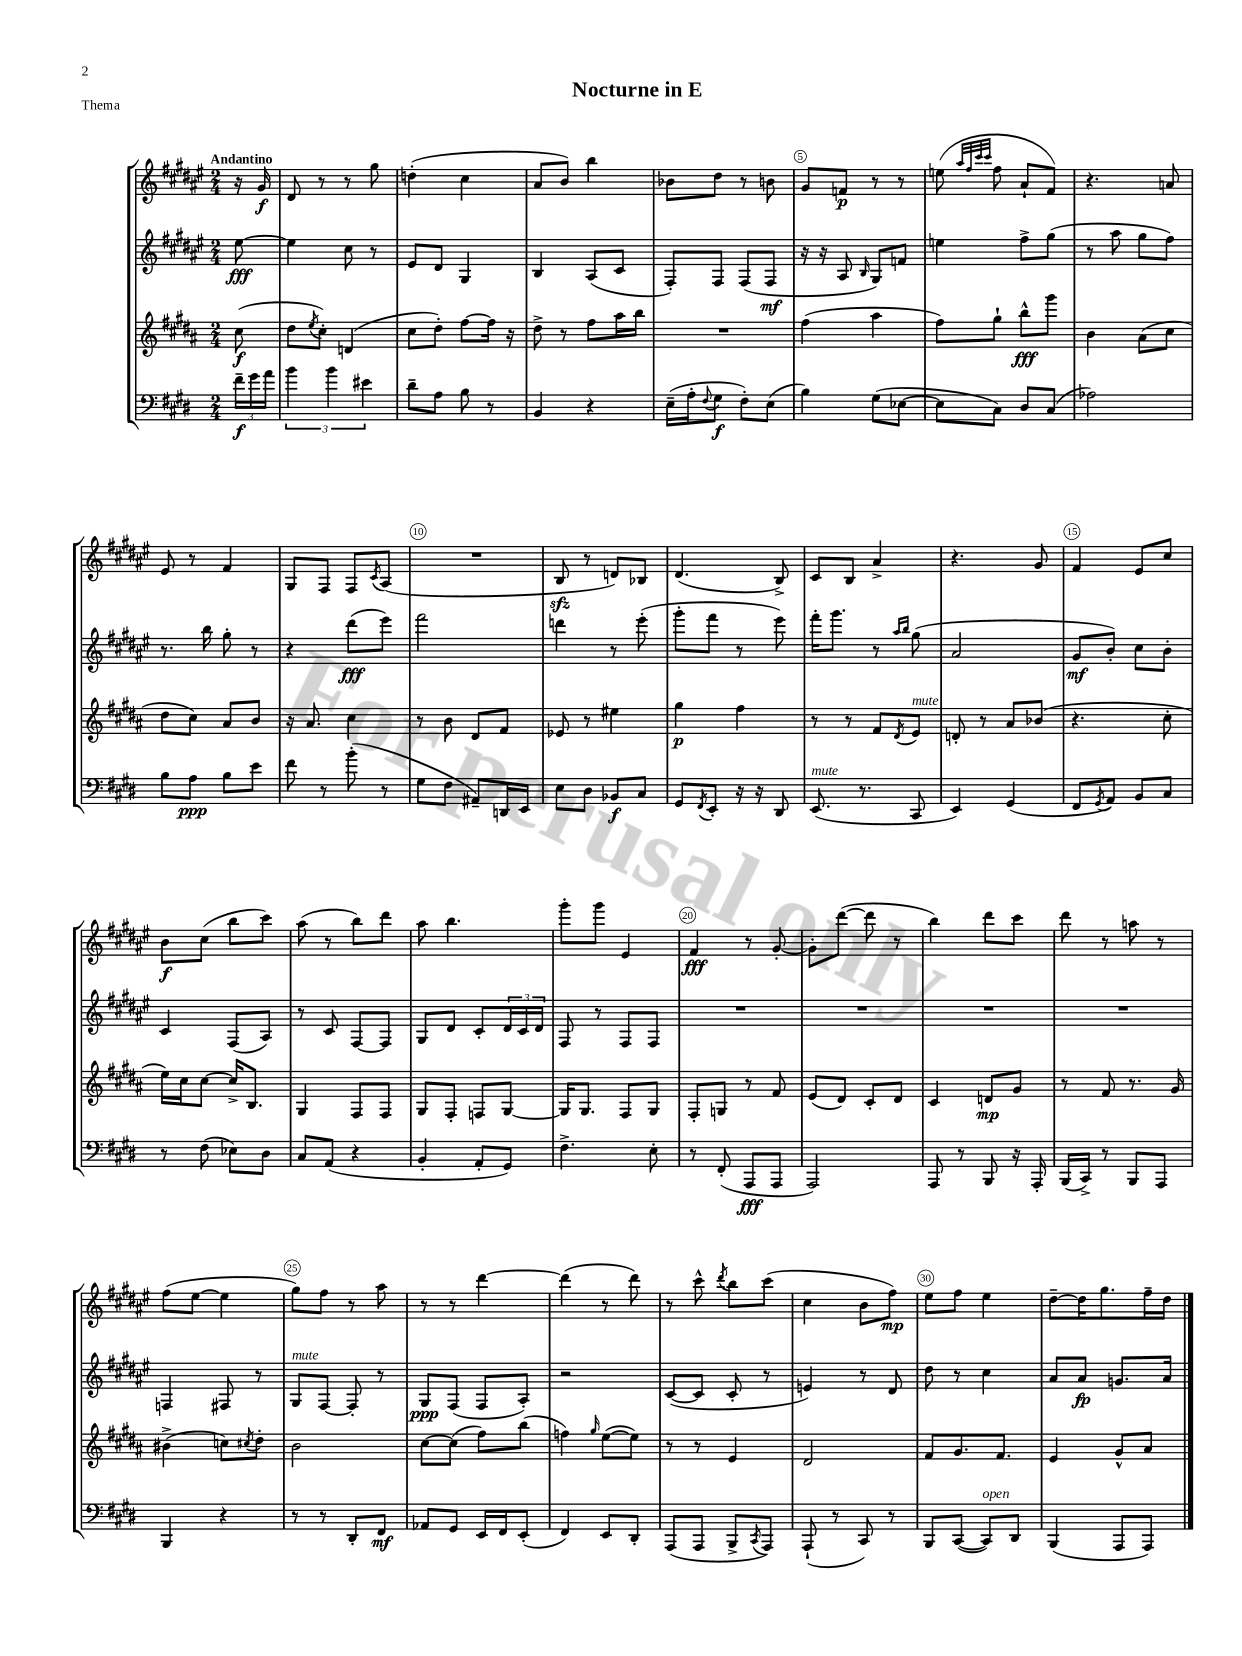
\header { title = "Nocturne in E" piece = "Thema" }
<<
\new StaffGroup <<
\new Staff = "s0" {
    \clef treble \key fis \major \numericTimeSignature \time 2/4 \partial 8 \tempo "Andantino"
    r16 gis'16\f |
    dis'8 r8 r8 gis''8 |
    d''4-.( cis''4 |
    ais'8 b'8) b''4 |
    bes'8 dis''8 r8 b'8 |
    gis'8 f'8\p r8 r8 |
    e''8( \grace { ais''32 fis''32 cis'''32 cis'''32 } fis''8 ais'8-! fis'8) |
    r4. a'8 |
    eis'8 r8 fis'4 |
    gis8 fis8 fis8 \acciaccatura { cis'8 } ais8( |
    R2 |
    b8\sfz r8 d'8) bes8 |
    dis'4.( b8->) |
    cis'8 b8 ais'4-> |
    r4. gis'8 |
    fis'4 eis'8 cis''8 |
    b'8\f cis''8( b''8 cis'''8) |
    ais''8( r8 b''8) dis'''8 |
    ais''8 b''4. |
    gis'''8-. gis'''8 eis'4 |
    fis'4\fff r8 gis'8~-. |
    gis'8-. dis'''8~( dis'''8 r8 |
    b''4) dis'''8 cis'''8 |
    dis'''8 r8 a''8 r8 |
    fis''8( eis''8~ eis''4 |
    gis''8) fis''8 r8 ais''8 |
    r8 r8 dis'''4~ |
    dis'''4( r8 dis'''8) |
    r8 cis'''8-^ \acciaccatura { dis'''8 } b''8 cis'''8( |
    cis''4 b'8 fis''8\mp) |
    eis''8 fis''8 eis''4 |
    dis''8~-- dis''16 gis''8. fis''16-- dis''16 \bar "|." |
}
\new Staff = "s1" {
    \clef treble \key fis \major \numericTimeSignature \time 2/4 \partial 8
    eis''8~\fff |
    eis''4 cis''8 r8 |
    eis'8 dis'8 gis4 |
    b4 ais8( cis'8 |
    fis8-.) fis8 fis8( fis8\mf |
    r16 r16 ais8 \grace { b16 } gis8) f'8 |
    e''4 fis''8-> gis''8( |
    r8 ais''8 gis''8 fis''8) |
    r8. b''16 gis''8-. r8 |
    r4 dis'''8\fff( eis'''8) |
    fis'''2 |
    d'''4 r8 eis'''8-.( |
    gis'''8-. fis'''8 r8 eis'''8) |
    fis'''16-. gis'''8. r8 \grace { ais''16 b''16 } gis''8( |
    ais'2 |
    gis'8\mf b'8-.) cis''8 b'8-. |
    cis'4 fis8( ais8) |
    r8 cis'8 fis8~ fis8 |
    gis8 dis'8 cis'8-. \tuplet 3/2 { dis'16 cis'16 dis'16 } |
    fis8 r8 fis8 fis8 |
    R2 |
    R2 |
    R2 |
    R2 |
    f4 fis8 r8 |
    gis8^\markup { \italic "mute" } fis8~ fis8-. r8 |
    gis8\ppp fis8( fis8 ais8-.) |
    r2 |
    cis'8~( cis'8 cis'8-. r8 |
    e'4) r8 dis'8 |
    dis''8 r8 cis''4 |
    ais'8 ais'8\fp g'8. ais'16 \bar "|." |
}
\new Staff = "s2" {
    \clef treble \key b \major \numericTimeSignature \time 2/4 \partial 8
    cis''8\f( |
    dis''8 \acciaccatura { e''8 } cis''8-.) d'4( |
    cis''8 dis''8-.) fis''8~ fis''16 r16 |
    dis''8-> r8 fis''8 ais''16 b''16 |
    R2 |
    fis''4( ais''4 |
    fis''8) gis''8-! b''8-^\fff gis'''8 |
    b'4 ais'8( cis''8 |
    dis''8 cis''8) ais'8 b'8 |
    r16 ais'8. cis''4 |
    r8 b'8 dis'8 fis'8 |
    ees'8 r8 eis''4 |
    gis''4\p fis''4 |
    r8 r8 fis'8 \acciaccatura { dis'8 } e'8^\markup { \italic "mute" } |
    d'8-. r8 ais'8 bes'8( |
    r4. cis''8-. |
    e''16) cis''16 cis''8~ cis''16-> b8. |
    gis4 fis8 fis8 |
    gis8 fis8-. f8 gis8~ |
    gis16 gis8. fis8 gis8 |
    fis8-. g8 r8 fis'8 |
    e'8( dis'8) cis'8-. dis'8 |
    cis'4 d'8\mp gis'8 |
    r8 fis'8 r8. gis'16 |
    bis'4->( c''8) \acciaccatura { cis''8 } dis''8-. |
    b'2 |
    cis''8~ cis''8( fis''8) b''8( |
    f''4) \grace { gis''16 } e''8~( e''8) |
    r8 r8 e'4 |
    dis'2 |
    fis'8 gis'8. fis'8. |
    e'4 gis'8-^ ais'8 \bar "|." |
}
\new Staff = "s3" {
    \clef bass \key e \major \numericTimeSignature \time 2/4 \partial 8
    \tuplet 3/2 { fis'16--\f gis'16 a'16 } |
    \tuplet 3/2 { b'4 b'4 eis'4 } |
    dis'8-- a8 b8 r8 |
    b,4 r4 |
    e16--( a16-. \appoggiatura { fis8 } gis8\f fis8-.) e8( |
    b4) gis8( ees8~ |
    ees8 cis8) dis8 cis8( |
    aes2) |
    b8 a8\ppp b8 e'8 |
    fis'8 r8 b'8-.( r8 |
    gis8 fis8 ais,8--) d,16 e,16 |
    e8 dis8 bes,8\f cis8 |
    gis,8 \acciaccatura { fis,8 } e,8-. r16 r16 dis,8 |
    e,8.^\markup { \italic "mute" }( r8. cis,8 |
    e,4) gis,4( |
    fis,8 \acciaccatura { gis,8 } a,8) b,8 cis8 |
    r8 fis8( ees8) dis8 |
    cis8 a,8( r4 |
    b,4-. a,8-. gis,8) |
    fis4.-> e8-. |
    r8 fis,8-.( a,,8\fff a,,8 |
    a,,2) |
    a,,8 r8 b,,8 r16 a,,16-. |
    b,,16( cis,16->) r8 b,,8 a,,8 |
    b,,4 r4 |
    r8 r8 dis,8-. fis,8\mf |
    aes,8 gis,8 e,16 fis,16 e,8-.( |
    fis,4) e,8 dis,8-. |
    a,,8( a,,8 b,,8-> \acciaccatura { cis,8 } a,,8) |
    a,,8-!( r8 cis,8) r8 |
    b,,8 cis,8~( cis,8^\markup { \italic "open" }) dis,8 |
    b,,4( a,,8 a,,8) \bar "|." |
}
>>
>>
\layout { \context { \Score \override BarNumber.break-visibility = ##(#f #t #t) barNumberVisibility = #(every-nth-bar-number-visible 5) \override BarNumber.stencil = #(make-stencil-circler 0.1 0.3 ly:text-interface::print) } }
